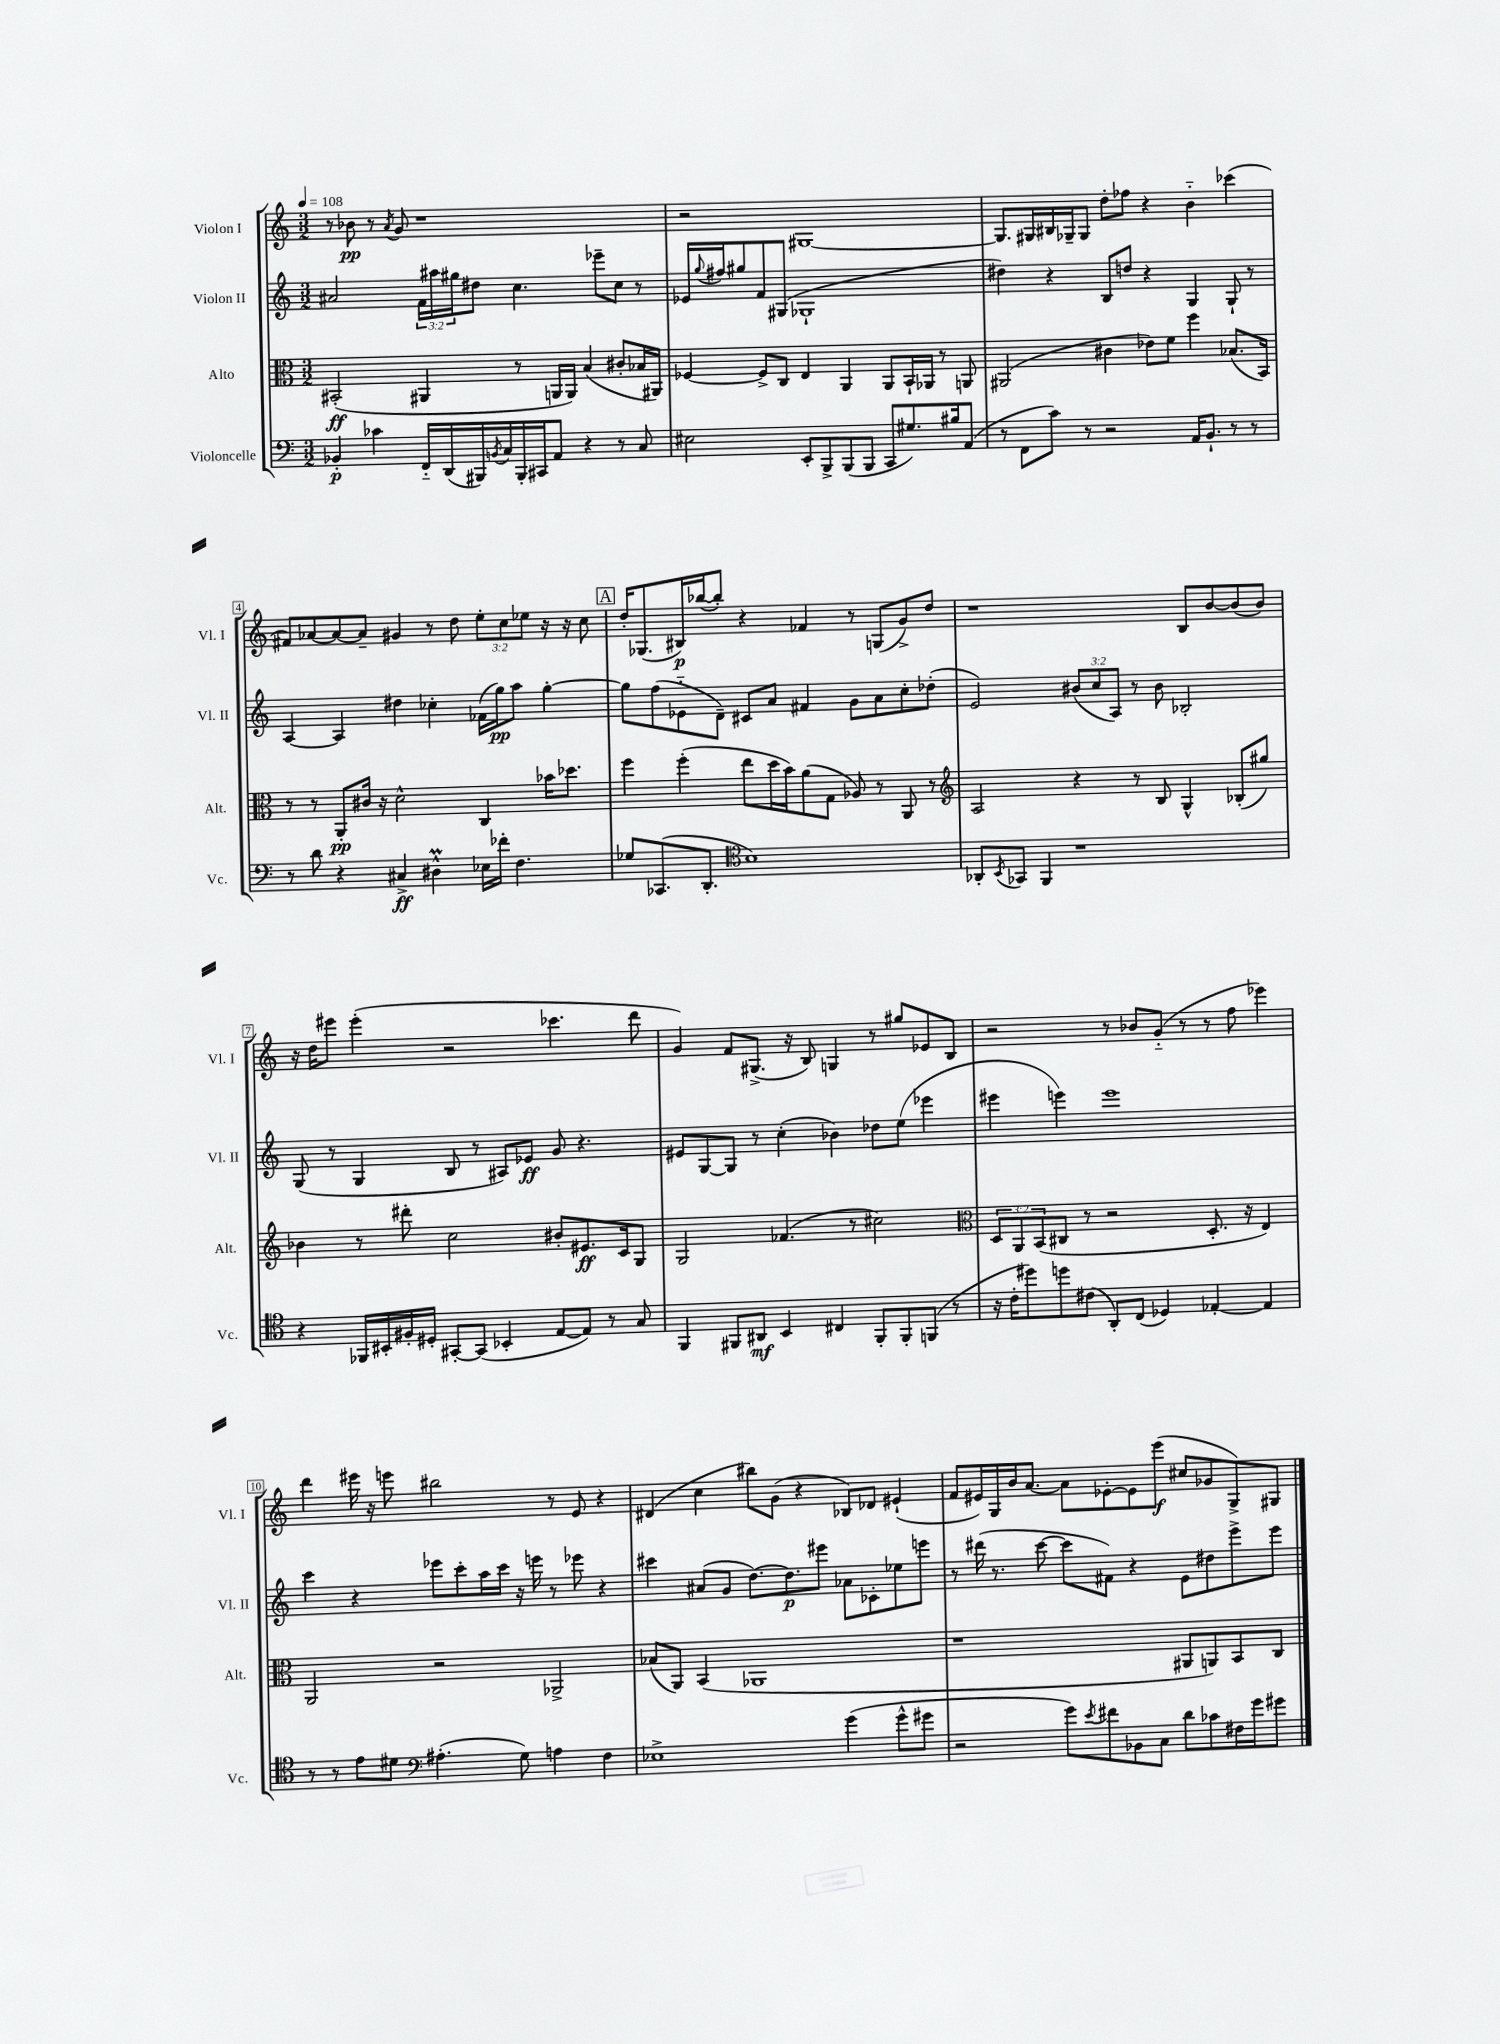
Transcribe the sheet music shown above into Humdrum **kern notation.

**kern	**dynam	**kern	**dynam	**kern	**dynam	**kern	**dynam
*part4	*part4	*part3	*part3	*part2	*part2	*part1	*part1
*staff4	*staff4	*staff3	*staff3	*staff2	*staff2	*staff1	*staff1
*I"Violoncelle	*	*I"Alto	*	*I"Violon II	*	*I"Violon I	*
*I'Vc.	*	*I'Alt.	*	*I'Vl. II	*	*I'Vl. I	*
*clefF4	*	*clefC3	*	*clefG2	*	*clefG2	*
*k[]	*	*k[]	*	*k[]	*	*k[]	*
*M3/2	*	*M3/2	*	*M3/2	*	*M3/2	*
*MM108	*	*MM108	*	*MM108	*	*MM108	*
=1	=1	=1	=1	=1	=1	=1	=1
4BB-X'/	p	(2BB#X'/	ff	2a#X/	.	8r	.
.	.	.	.	.	.	8b-X\	pp
4c-X\	.	.	.	.	.	8r	.
.	.	.	.	.	.	8qa/	.
.	.	.	.	.	.	8g/	.
16FF/LL	.	4AA#X/	.	24f\LL	.	1r	.
.	.	.	.	24aa#X\	.	.	.
(16DD/	.	.	.	.	.	.	.
.	.	.	.	24gg#X\J	.	.	.
16BBB#X/)	.	.	.	8dd#X\J	.	.	.
8qBBn/	.	.	.	.	.	.	.
16C/	.	.	.	.	.	.	.
16BBB#'/	.	8r	.	4.cc\	.	.	.
16CC#X/J	.	.	.	.	.	.	.
8AA/J	.	16AAn/LL	.	.	.	.	.
.	.	16AA/JJ)	.	.	.	.	.
4r	.	(4B/	.	.	.	.	.
.	.	.	.	8eee-X~\L	.	.	.
8r	.	8c#X'/L	.	8cc\J	.	.	.
8C/	.	16B-X/L	.	8r	.	.	.
.	.	16AA#X/JJ)	.	.	.	.	.
=2	=2	=2	=2	=2	=2	=2	=2
2E#X\	.	[4F-X/	.	16e-X/LL	.	2r	.
.	.	.	.	8qqgg/	.	.	.
.	.	.	.	16ff#X/J	.	.	.
.	.	.	.	8gg#X/	.	.	.
.	.	8F-^/L]	.	8f/	.	.	.
.	.	8C/J	.	(8G#X/J	.	.	.
8EE'/L	.	4E/	.	1G-X`	.	[1G#X	.
8BBB^/	.	.	.	.	.	.	.
(8BBB/	.	4AA/	.	.	.	.	.
8BBB/J	.	.	.	.	.	.	.
8CC/L	.	8AA/L	.	.	.	.	.
8.G#X/)	.	16BB`/L	.	.	.	.	.
.	.	16AA-X/JJ	.	.	.	.	.
.	.	8r	.	.	.	.	.
16B#X/k	.	.	.	.	.	.	.
(8AA/J	.	8AAn/	.	.	.	.	.
=3	=3	=3	=3	=3	=3	=3	=3
8r	.	(2AA#X/	.	4dd#X\)	.	8.G#/L]	.
8FF\L	.	.	.	.	.	.	.
.	.	.	.	.	.	16G#X/L	.
8c\J)	.	.	.	4r	.	16B#X/	.
.	.	.	.	.	.	16G-X~/J	.
8r	.	.	.	.	.	8G-/J	.
2r	.	4c#X\	.	8B/L	.	8dd'\L	.
.	.	.	.	8ddn/J	.	8ff-X\J	.
.	.	8e-X\L)	.	4r	.	4r	.
.	.	8f\J	.	.	.	.	.
16AA/KL	.	4ff\	.	4G/	.	4b\	.
8.BB`/J	.	.	.	.	.	.	.
8r	.	(8.B-X/L	.	8G`/	.	(4ccc-X\	.
8r	.	.	.	8r	.	.	.
.	.	16BB/Jk)	.	.	.	.	.
!!LO:LB:g=z
=4	=4	=4	=4	=4	=4	=4	=4
8r	.	8r	.	[4A/	.	8f#X/L)	.
8d\	.	8r	.	.	.	[8a-X/	.
4r	.	8AA'/L	pp	4A/]	.	8a-/_	.
.	.	16c#X/Jk	.	.	.	8a-~/J]	.
.	.	16r	.	.	.	.	.
4C#X^/	ff	2d^^\	.	4dd#X\	.	4g#X/	.
4D#Xm^^\	.	.	.	4cc-X'\	.	8r	.
.	.	.	.	.	.	8dd\	.
16E-X\LL	.	4C/	.	(16f-X\LL	.	12ee'\L	.
16f-X'\JJ	.	.	.	16gg\J)	pp	.	.
.	.	.	.	.	.	12cc\	.
4.F\	.	.	.	8aa\J	.	.	.
.	.	.	.	.	.	12ee-X\J	.
.	.	16b-X\KL	.	[4gg'\	.	16r	.
.	.	8.dd-X\J	.	.	.	16r	.
.	.	.	.	.	.	8cc\	.
!!LO:REH:place=s1:t=A
=5	=5	=5	=5	=5	=5	=5	=5
8G-X/L	.	4ff\	.	8gg\L]	.	16dd'/KL	.
.	.	.	.	.	.	(8.G-X/	.
(8.CC-X/	.	.	.	(8ff\	.	.	.
.	.	(4ff'\	.	8e-X\	.	16B#X/L)	p
8.DD'/J	.	.	.	.	.	([16bb-X/J	.
.	.	.	.	8d~\J)	.	8bb-'/J])	.
*clefC4	*	*	*	*	*	*	*
1B)	.	8ee\L	.	8c#X/L	.	4r	.
.	.	16dd\L	.	8a/J	.	.	.
.	.	16b\J)	.	.	.	.	.
.	.	(8a\	.	4f#X/	.	4f-X/	.
.	.	8G\J	.	.	.	.	.
.	.	8A-X/)	.	8g\L	.	8r	.
.	.	8r	.	8a\	.	(8Gn/L	.
.	.	8AA/	.	8cc'\	.	8g^/)	.
.	.	8r	.	(8dd-X'\J	.	8dd/J	.
=6	=6	=6	=6	=6	=6	=6	=6
*	*	*clefG2	*	*	*	*	*
8AA-X'/L	.	2A/	.	2e/)	.	1r	.
8qBB/	.	.	.	.	.	.	.
8GG-X/J	.	.	.	.	.	.	.
4FF/	.	.	.	.	.	.	.
1r	.	4r	.	(12b#X/L	.	.	.
.	.	.	.	12cc/	.	.	.
.	.	.	.	12A/J)	.	.	.
.	.	8r	.	8r	.	.	.
.	.	8B/	.	8b#\	.	.	.
.	.	4G^^/	.	2B-X'/	.	8B/L	.
.	.	.	.	.	.	[8b/	.
.	.	(8B-X'/L	.	.	.	(8b/]	.
.	.	8gg#X/J)	.	.	.	8b/J)	.
!!LO:LB:g=z
=7	=7	=7	=7	=7	=7	=7	=7
4r	.	4b-X\	.	(8G/	.	16r	.
.	.	.	.	.	.	16dd\KL	.
.	.	.	.	8r	.	8eee#X\J	.
16FF-X/LL	.	8r	.	4G/	.	(4eee#'\	.
16BB#X'/	.	.	.	.	.	.	.
16F#X'/	.	8ddd#X'\	.	.	.	.	.
16D#X'/JJ	.	.	.	.	.	.	.
[8GG#X'/L	.	2cc\	.	8B/	.	2r	.
(8GG#/J]	.	.	.	8r	.	.	.
4BB-X'/	.	.	.	8A#X/L)	.	.	.
.	.	.	.	8e-X/J	ff	.	.
[8E/L	.	8b#X'/L	.	8g/	.	4.ccc-X\	.
8E/J])	.	8.e#X/	ff	4.r	.	.	.
8r	.	.	.	.	.	.	.
.	.	16c/k	.	.	.	.	.
8G/	.	8G/J	.	.	.	8ddd\	.
=8	=8	=8	=8	=8	=8	=8	=8
4FF/	.	2G/	.	8e#X/L	.	4g/)	.
.	.	.	.	[8G/	.	.	.
8FF#X/L	.	.	.	8G/J]	.	8f/L	.
8AA#X/J	mf	.	.	8r	.	(8.G#X^/J	.
4BB/	.	(4.f-X/	.	(4cc'\	.	.	.
.	.	.	.	.	.	16r	.
.	.	.	.	.	.	8B/)	.
4C#X/	.	.	.	4b-X\)	.	4Gn/	.
.	.	8r	.	.	.	.	.
8FF#'/L	.	2cc#X\)	.	8dd-X\L	.	8r	.
8FF#'/	.	.	.	(8ee\J	.	8gg#X/L	.
(8FFn/J	.	.	.	4eee-X\	.	8e-X/	.
8r	.	.	.	.	.	8B/J	.
=9	=9	=9	=9	=9	=9	=9	=9
*	*	*clefC3	*	*	*	*	*
16r	.	12D/L	.	4eee#X\	.	2r	.
16c'\KL	.	.	.	.	.	.	.
.	.	12AA/	.	.	.	.	.
8dd#X\)	.	.	.	.	.	.	.
.	.	(12BB/	.	.	.	.	.
8ddn\	.	8C#X/J	.	4eeen\)	.	.	.
(8c#X\J	.	8r	.	.	.	.	.
8AA'/L)	.	2r	.	1eee	.	8r	.
(8C/J	.	.	.	.	.	8b-X/L	.
4D-X/)	.	.	.	.	.	(8g/J	.
.	.	.	.	.	.	8r	.
[4E-X'/	.	8.D'/	.	.	.	8r	.
.	.	.	.	.	.	8ff\	.
.	.	16r	.	.	.	.	.
4E-/]	.	4E/)	.	.	.	4eee-X\)	.
!!LO:LB:g=z
=10	=10	=10	=10	=10	=10	=10	=10
8r	.	2AA/	.	4ccc\	.	4ddd\	.
8r	.	.	.	.	.	.	.
8e\L	.	.	.	4r	.	16eee#X\	.
.	.	.	.	.	.	16r	.
8d#X\J	.	.	.	.	.	8eeen\	.
*clefF4	*	*	*	*	*	*	*
(4.A#X'\	.	2r	.	8eee-X\L	.	2bb#X\	.
.	.	.	.	8ccc'\	.	.	.
.	.	.	.	16aa\L	.	.	.
.	.	.	.	16ccc\JJ	.	.	.
8G\)	.	.	.	16r	.	.	.
.	.	.	.	16eeen\	.	.	.
4An\	.	2AA-X^/	.	8r	.	8r	.
.	.	.	.	8eee-X\	.	8e/	.
4F\	.	.	.	4r	.	4r	.
=11	=11	=11	=11	=11	=11	=11	=11
1E-X^	.	(8B-X/L	.	4ccc#X\	.	(4d#X/	.
.	.	8AA/J)	.	.	.	.	.
.	.	(4BB/	.	(8a#X/L	.	4cc\	.
.	.	.	.	8g/J	.	.	.
.	.	1AA-X	.	[8.dd\L)	.	8bb#X\L)	.
.	.	.	.	.	.	(8g\J	.
.	.	.	.	8.dd\]	p	.	.
.	.	.	.	.	.	4r	.
.	.	.	.	8eee#X\J	.	.	.
(4g\	.	.	.	8a-X\L	.	8B-X/L)	.
.	.	.	.	8c-X'\	.	8d-X/J	.
8g^^\L	.	.	.	8ee-X\	.	(4e#X`/	.
8g#X\J	.	.	.	8eeen\J	.	.	.
=12	=12	=12	=12	=12	=12	=12	=12
2r	.	1r	.	8r	.	8f/L	.
.	.	.	.	(16ddd#X\	.	16e#X/L)	.
.	.	.	.	8.r	.	16G/	.
.	.	.	.	.	.	16b/J	.
.	.	.	.	.	.	[8.a/J	.
.	.	.	.	[8ccc\	.	.	.
8g\L)	.	.	.	8ccc\L]	.	8a\L]	.
8qe/	.	.	.	.	.	.	.
8f#X\	.	.	.	8f#X\J)	.	[8e-X'\	.
8BB-X\	.	.	.	4r	.	8e-\]	.
8C\J	.	.	.	.	.	(8eee\J	f
8d\L	.	8AA#X/L	.	8e\L	.	8cc#X/L	.
8c-X\	.	8AAn/)	.	8dd#X\	.	8g-X/	.
16F#X\L	.	8BB/	.	8eee^\	.	8G^/)	.
16g\J	.	.	.	.	.	.	.
8g#X\J	.	8C/J	.	8eee\J	.	8G#X/J	.
==	==	==	==	==	==	==	==
*-	*-	*-	*-	*-	*-	*-	*-
